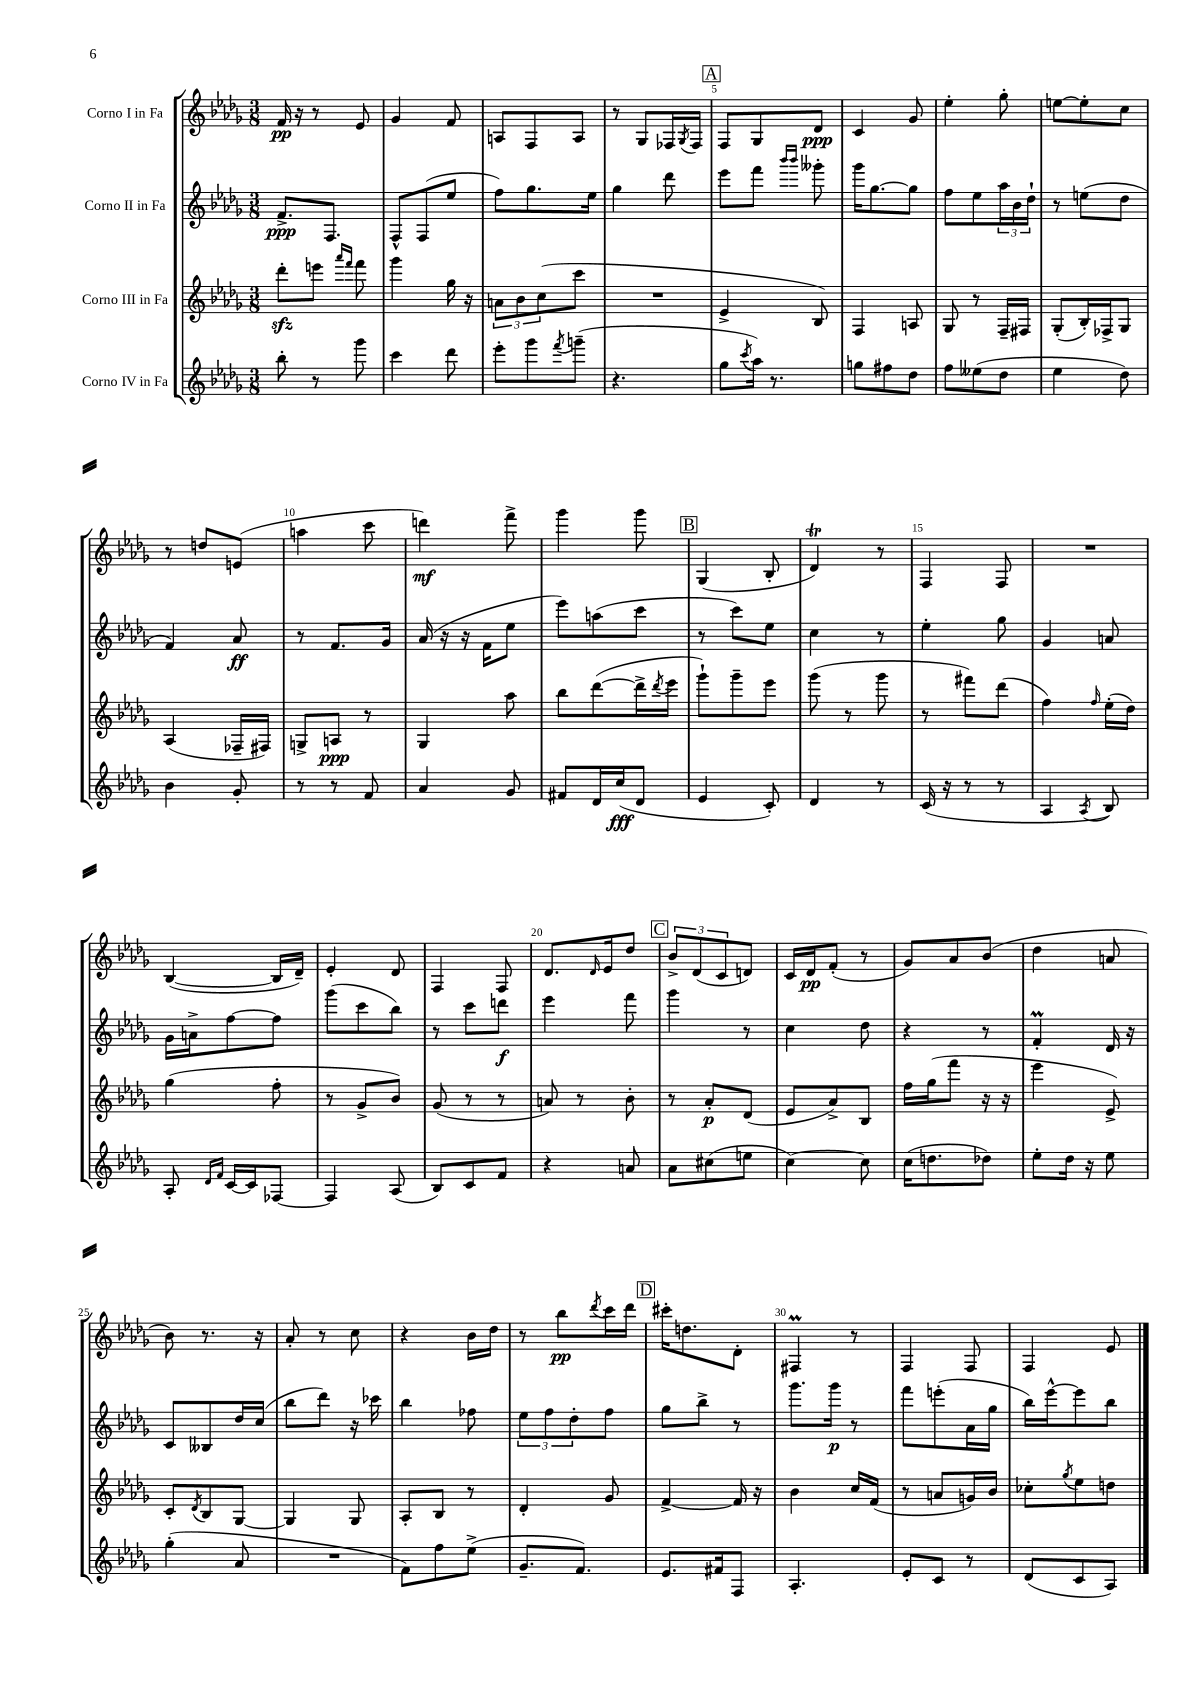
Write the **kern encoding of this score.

**kern	**kern	**kern	**kern
*staff4	*staff3	*staff2	*staff1
*clefG2	*clefG2	*clefG2	*clefG2
*k[b-e-a-d-g-]	*k[b-e-a-d-g-]	*k[b-e-a-d-g-]	*k[b-e-a-d-g-]
*M3/8	*M3/8	*M3/8	*M3/8
8bb-'	8ddd-'	8.f^	16f
.	.	.	16r
8r	8eee	.	8r
.	.	8.F	.
.	16qqaaa-	.	.
.	16qqfff	.	.
8ggg-	8fff	.	8e-
=	=	=	=
4ccc	4ggg-	8F^^	4g-
.	.	(8F	.
8ddd-	16gg-	8ee-	8f
.	16r	.	.
=	=	=	=
8eee-'	12a	8ff)	8A
.	12b-	.	.
8ggg-	.	8.gg-	8F
.	(12cc	.	.
8qfff	.	.	.
(8ggg~	8ccc	.	8A
.	.	16ee-	.
=	=	=	=
4.r	4.r	4gg-	8r
.	.	.	8G-
.	.	8ddd-	16F-
.	.	.	8qG-
.	.	.	16F-
=	=	=	=
8gg-	4e-^	8eee-	8F
8qccc	.	.	.
16aa-)	.	8fff	8G-
8.r	.	.	.
.	.	16qqbbb-	.
.	.	16qqbbb-	.
.	8B-)	8ggg--'	8d-
=	=	=	=
8gg	4F	16ggg-	4c
.	.	[8.gg-	.
8ff#	.	.	.
8dd-	8A	8gg-]	8g-
=	=	=	=
8ff	8G-	8ff	4ee-'
(8ee--	8r	8ee-	.
8dd-	16F~	24aa-	8gg-'
.	.	24b-	.
.	16F#	.	.
.	.	24dd-`	.
=	=	=	=
4ee-	(8G-'	8r	[8ee
.	16B-')	(8ee	8ee']
.	16F-^	.	.
8dd-)	8G-	8dd-	8cc
=	=	=	=
4b-	(4A-	4f)	8r
.	.	.	8dd
8g-'	16F-~	8a-	(8e
.	16F#)	.	.
=	=	=	=
8r	8G^	8r	4aa
8r	8A	8.f	.
8f	8r	.	8ccc
.	.	16g-	.
=	=	=	=
4a-	4G-	(16a-	4ddd)
.	.	16r	.
.	.	16r	.
.	.	16f	.
8g-	8aa-	8ee-	8fff^
=	=	=	=
8f#	8bb-	8eee-)	4ggg-
16d-	([8ddd-	(8aa	.
(16cc	.	.	.
8d-	16ddd-^]	8ccc	8ggg-
.	8qddd-	.	.
.	16eee-	.	.
=	=	=	=
4e-	8ggg-`)	8r	(4G-
.	8ggg-~	8ccc)	.
8c')	8eee-	8ee-	8B-'
=	=	=	=
4d-	(8ggg-	4cc	4d-)
.	8r	.	.
8r	8ggg-	8r	8r
=	=	=	=
(16c	8r	4ee-'	4F
16r	.	.	.
8r	8fff#)	.	.
8r	(8ddd-	8gg-	8F
=	=	=	=
4A-	4ff)	4g-	4.r
8qA-	16qqff	.	.
8B-)	(16ee-'	8a	.
.	16dd-)	.	.
=	=	=	=
8A-'	(4gg-	16g-	([4B-
.	.	16a^	.
16qqd-	.	.	.
16qqf	.	.	.
[16c	.	[8ff	.
16c]	.	.	.
[8F-	8ff'	8ff]	16B-]
.	.	.	16d-~)
=	=	=	=
4F-]	8r	(8ggg-	4e-'
.	8g-^	8ccc	.
(8A-	8b-)	8bb-)	8d-
=	=	=	=
8B-)	(8g-	8r	4F
8c	8r	8ccc	.
8f	8r	8ddd	8F
=	=	=	=
4r	8a)	4eee-	8.d-
.	8r	.	.
.	.	.	16qqd-
.	.	.	16e-
8a	8b-'	8fff	8dd-
=	=	=	=
8a-	8r	4ggg-	12b-^
.	.	.	(12d-
(8cc#	8a-'	.	.
.	.	.	12c
8ee	(8d-	8r	8d)
=	=	=	=
[4cc)	8e-	4cc	16c
.	.	.	16d-
.	8a-^)	.	(8f'
8cc]	8B-	8dd-	8r
=	=	=	=
(16cc	16ff	4r	8g-)
8.dd	(16gg-	.	.
.	8fff	.	8a-
8dd-)	16r	8r	(8b-
.	16r	.	.
=	=	=	=
8ee-'	4eee-	4f'	4dd-
16dd-	.	.	.
16r	.	.	.
8ee-	8e-^)	16d-	8a
.	.	16r	.
=	=	=	=
(4gg-'	8c'	8c	8b-)
.	8qd-	.	.
.	8B-	8B--	8.r
8a-	[8G-	16dd-	.
.	.	(16cc	16r
=	=	=	=
4.r	4G-]	8bb-	8a-'
.	.	8ddd-)	8r
.	8G-	16r	8cc
.	.	16ccc-	.
=	=	=	=
8f)	8A-'	4bb-	4r
8ff	8B-	.	.
(8ee-^	8r	8ff-	16b-
.	.	.	16dd-
=	=	=	=
8.g-~	4d-'	12ee-	8r
.	.	12ff	.
.	.	.	8bb-
.	.	12dd-'	.
8.f)	.	.	.
.	.	.	8qddd-
.	8g-	8ff	16ccc
.	.	.	16ddd-
=	=	=	=
8.e-	[4f^	8gg-	16ccc#'
.	.	.	8.dd
.	.	8bb-^	.
16f#	.	.	.
8F	16f]	8r	8d-'
.	16r	.	.
=	=	=	=
4.A-'	4b-	8.ggg-	4F#
.	.	16ggg-	.
.	16cc	8r	8r
.	(16f	.	.
=	=	=	=
8e-'	8r	8fff	4F
8c	8a	(8eee'	.
8r	16g)	16a-	8F
.	16b-	16gg-	.
=	=	=	=
(8d-	8cc-'	16bb-)	4F
.	.	[16eee-^^	.
.	8qgg-	.	.
8c	8ee-	8eee-]	.
8A-)	8dd	8bb-	8e-
==	==	==	==
*-	*-	*-	*-
